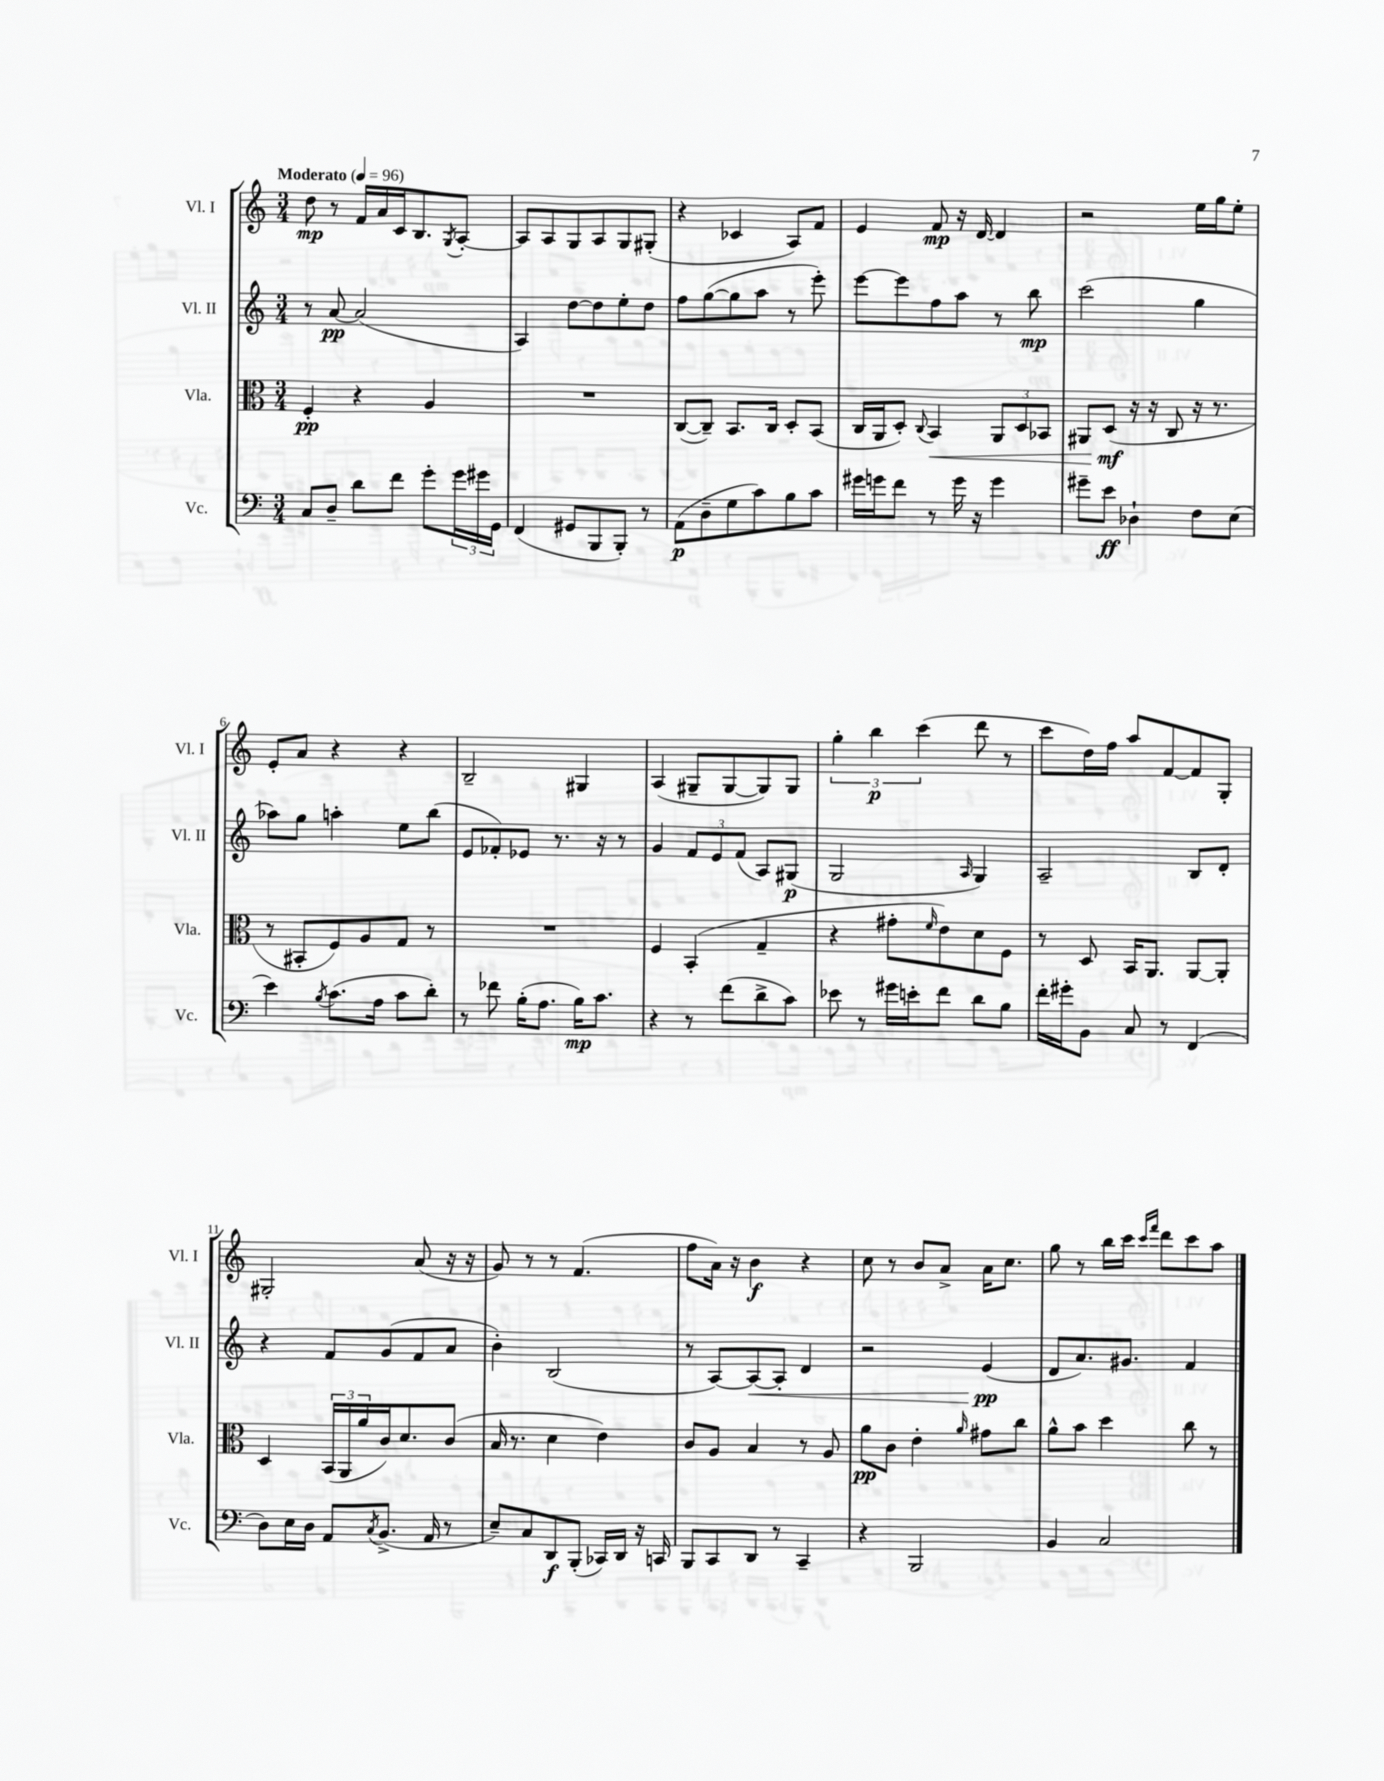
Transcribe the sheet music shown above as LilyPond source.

<<
\new StaffGroup <<
\new Staff = "s0" \with { instrumentName = "Vl. I" shortInstrumentName = "Vl. I" } {
    \clef treble \key c \major \numericTimeSignature \time 3/4 \tempo "Moderato" 4 = 96
    d''8\mp r8 f'16 a'16 c'16 b8. \acciaccatura { g8 } a8~-. |
    a8 a8 g8 a8 g8 gis8-.( |
    r4 ces'4 a8) f'8 |
    e'4 f'8\mp r16 d'16~ d'4 |
    r2 e''16 g''16 e''8-. |
    e'8-. a'8 r4 r4 |
    b2-- gis4 |
    a4( gis8-- gis8~ gis8) gis8 |
    \tuplet 3/2 { g''4-. b''4\p c'''4( } d'''8 r8 |
    c'''8 d''16) f''16 a''8 f'8~ f'8 g8-. |
    gis2-. a'8( r16 r16 |
    g'8) r8 r8 f'4.( |
    f''8 a'16) r16 b'4\f r4 |
    c''8 r8 b'8 a'8-> a'16 c''8. |
    g''8 r8 b''16 c'''16 \grace { c'''16 f'''16 } d'''8 c'''8 a''8 \bar "|." |
}
\new Staff = "s1" \with { instrumentName = "Vl. II" shortInstrumentName = "Vl. II" } {
    \clef treble \key c \major \numericTimeSignature \time 3/4
    r8 a'8~\pp a'2( |
    a4) d''8~ d''8 e''8-. d''8 |
    f''8 g''8~( g''8 a''8 r8 e'''8-.) |
    e'''8~ e'''8 f''8 a''8 r8 b''8\mp |
    c'''2( g''4 |
    aes''8) g''8 a''4-. e''8 b''8( |
    e'8 fes'8-.) ees'8 r8. r16 r8 |
    g'4 \tuplet 3/2 { f'8 e'8 f'8( } a8) gis8\p( |
    g2 \grace { a16 } g4) |
    a2-- b8 d'8-. |
    r4 f'8 g'8( f'8 a'8 |
    b'4-.) b2( |
    r8 a8~) a8~\< a8-. d'4 |
    r2 e'4\pp\!( |
    d'8 a'8.) gis'8. f'4 \bar "|." |
}
\new Staff = "s2" \with { instrumentName = "Vla." shortInstrumentName = "Vla." } {
    \clef alto \key c \major \numericTimeSignature \time 3/4
    f4-.\pp r4 a4 |
    R2. |
    c8~( c8--) b,8. c16 d8-. b,8( |
    c16 a,16 d8-.) \appoggiatura { c8 } b,4\< \tuplet 3/2 { a,8 d8 bes,8 } |
    ais,8 d8\mf\!( r16 r16 c8 r16 r8. |
    r8 bis,8-. f8) a8 g8 r8 |
    R2. |
    f4 b,4-.( g4-- |
    r4 gis'8-. \grace { f'16 } e'8) d'8 f8 |
    r8 d8 b,16 a,8. a,8~ a,8-. |
    d4 \tuplet 3/2 { b,16( a,16 a'16 } c'16) d'8. c'8( |
    b16 r8. d'4 e'4) |
    c'8 a8 b4 r8 a8 |
    a'8\pp c'8 e'4-. \grace { a'16 } gis'8 c''8 |
    a'8-^ b'8 d''4 c''8 r8 \bar "|." |
}
\new Staff = "s3" \with { instrumentName = "Vc." shortInstrumentName = "Vc." } {
    \clef bass \key c \major \numericTimeSignature \time 3/4
    c8 d8-- d'8 f'8 g'8-. \tuplet 3/2 { g'16 gis'16 g,16 } |
    f,4( gis,8 b,,8 b,,8-.) r8 |
    a,8\p( d8-- g8 c'8) b8 c'8 |
    gis'16 g'16 f'8 r8 g'16 r16 g'4 |
    gis'8-- e'8\ff des4-! f8 e8( |
    e'4) \acciaccatura { b8 } c'8.( a16 c'8 d'8-.) |
    r8 fes'8 b16-.( a8. b16\mp) c'8. |
    r4 r8 f'8( d'8-> c'8) |
    ees'8 r8 gis'16 e'16-. f'8 d'8 b8 |
    f'16-. gis'16-. b,8 c8 r8 f,4( |
    d8) e16 d16 a,8 \acciaccatura { c8 } b,8.->( a,16 r8 |
    e8--) c8 d,8\f b,,8-.( ces,16) d,16 r16 c,16 |
    b,,8 c,8 d,8 r8 c,4-- |
    r4 b,,2 |
    b,4 c2 \bar "|." |
}
>>
>>
